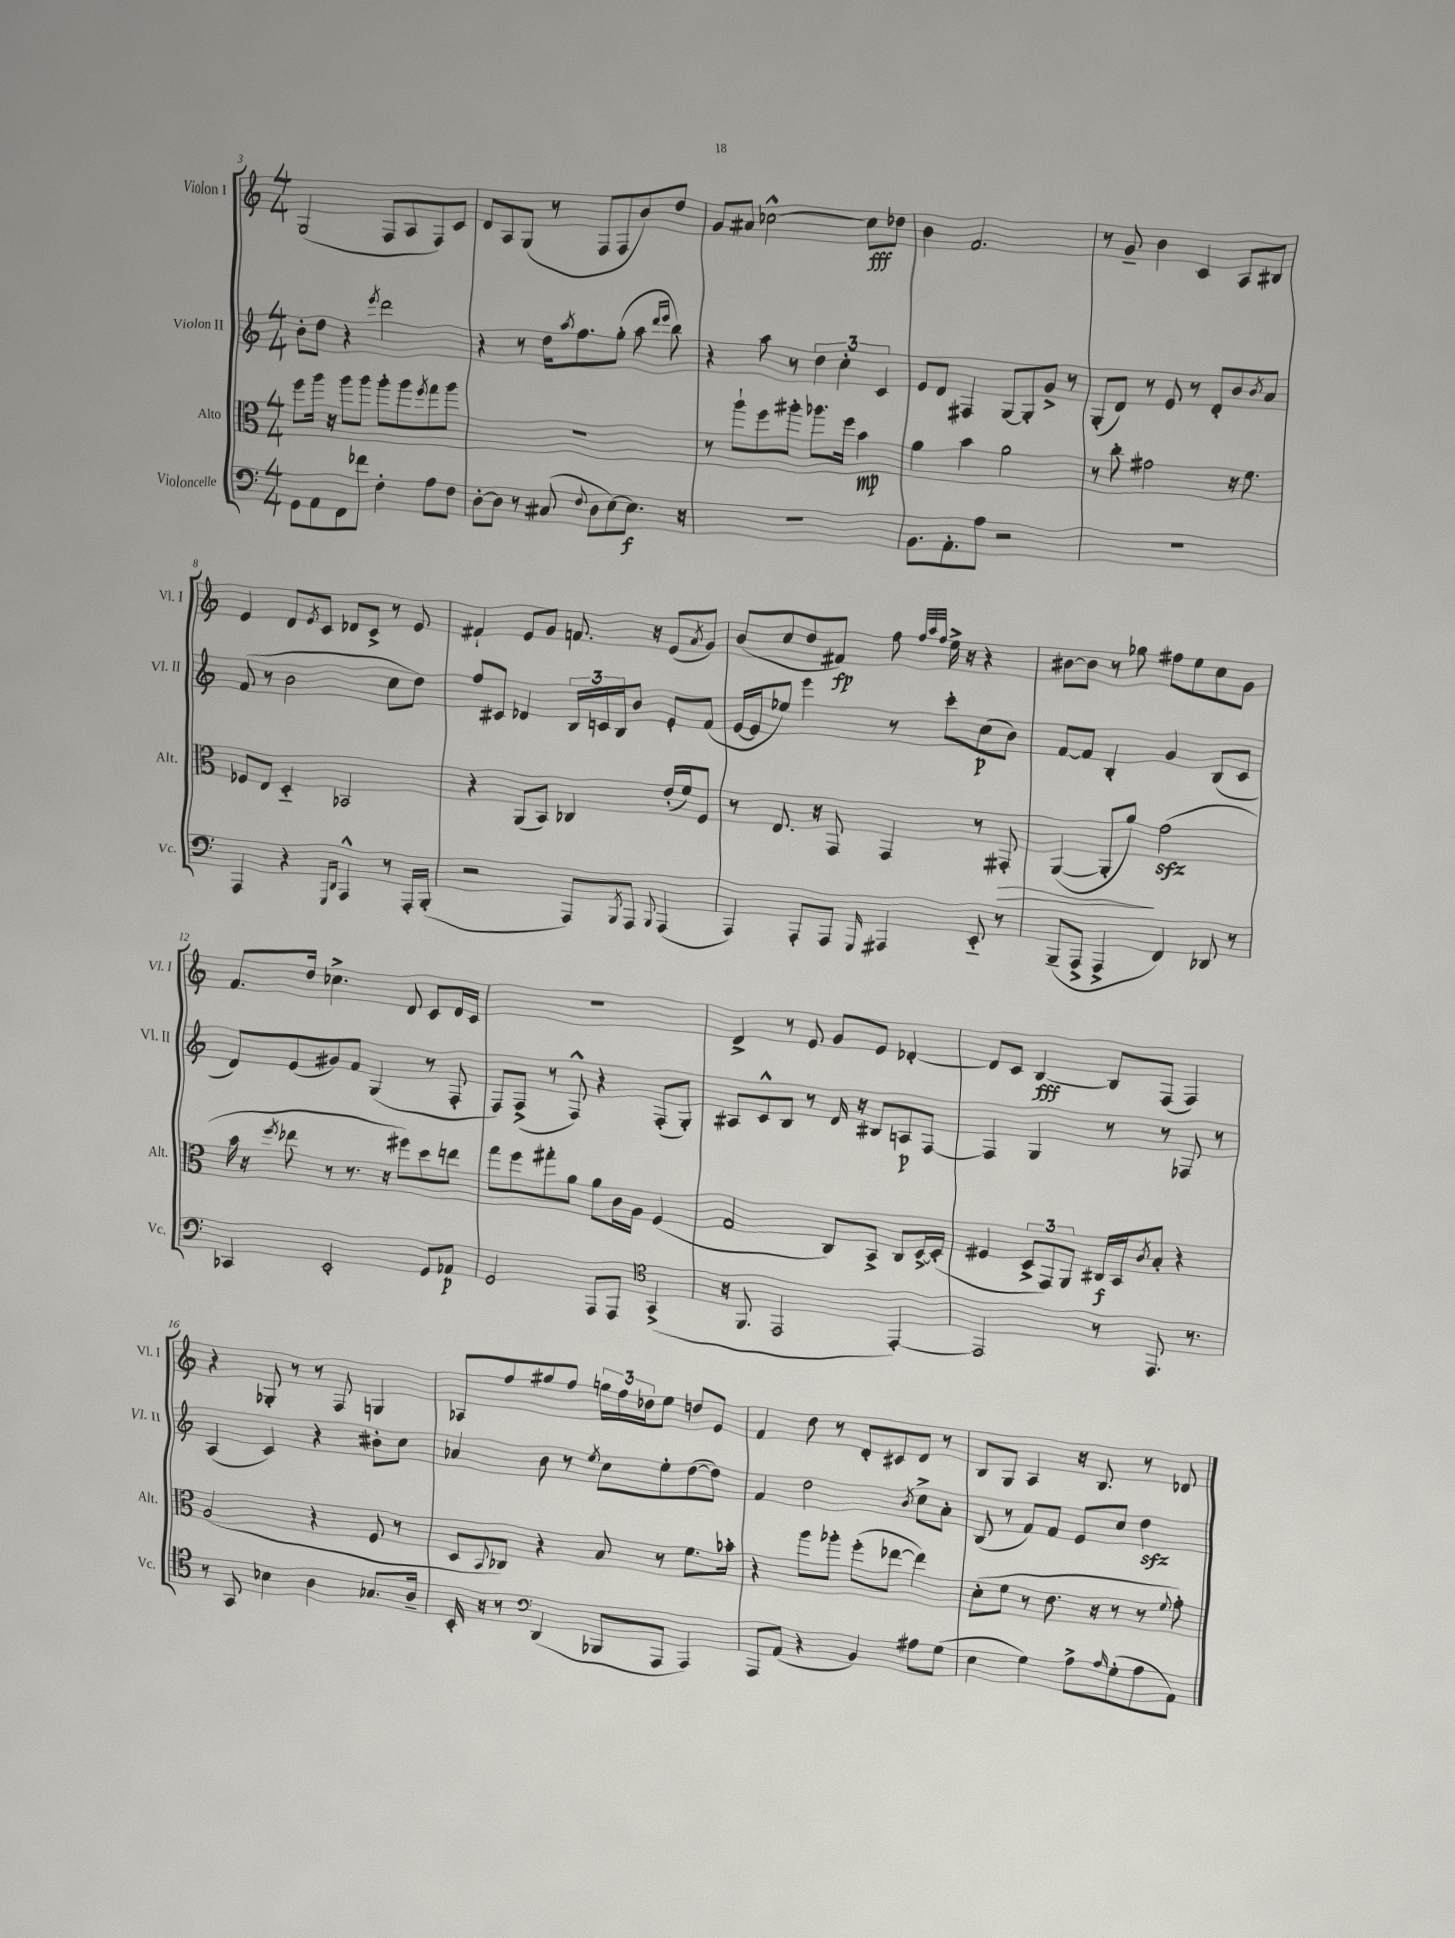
<<
\new StaffGroup <<
\new Staff = "s0" \with { instrumentName = "Violon I" shortInstrumentName = "Vl. I" } {
    \clef treble \key c \major \numericTimeSignature \time 4/4
    g2( f8 a8 f8) c'8 |
    d'8 a8 g8( r8 f8 f8 b'8) d''8 |
    g'8 ais'8 ces''2~-^ ces''8\fff des''8 |
    b'4 f'2. |
    r8 g'8-- b'4 c'4 a8 bis8 |
    e'4 d'8 \acciaccatura { e'8 } c'8 des'8 c'8-> r8 e'8 |
    fis'4-! e'8 g'8 f'8. r16 e'8( \acciaccatura { a'8 } g'8) |
    b'8( c''8 d''8 fis'8\fp) f''8 \grace { f''32 a''32 f''32 } e''16-> r16 r4 |
    bis'8~ bis'8 r8 ges''8 fis''8 e''8 c''8 g'8 |
    f'8. d''16 ces''4.-> d'8 c'8 d'16 c'16 |
    R1 |
    d'4-> r8 e'8 g'8 e'8 des'4~-. |
    des'8 c'8 b4~\fff b8 f8( f4) |
    r4 ges8-. r8 r8 f8 g4 |
    aes8 f''8 gis''8 f''8 \tuplet 3/2 { g''16 f''16 des''16 } e''8 d''8 e'8 |
    f'4 d''8 r8 d'8-. cis'8 d'8 r8 |
    b8 g8 a4 r16 b8. r8 des'8 \bar "|." |
}
\new Staff = "s1" \with { instrumentName = "Violon II" shortInstrumentName = "Vl. II" } {
    \clef treble \key c \major \numericTimeSignature \time 4/4
    b'8-. d''8 r4 \acciaccatura { e'''8 } d'''2 |
    r4 r8 d''16 \acciaccatura { a''8 } f''8. g''8-.( a''8 \grace { d'''16 e'''16 } b''8) |
    r4 a''8 r8 \tuplet 3/2 { d''4 c''4-. c'4 } |
    e'8 d'8 fis4 g8~ g8-. g'8-> r8 |
    g8-.( d'8) r8 e'8 r8 d'8-. b'8 \acciaccatura { b'8 } a'8 |
    f'8( r8 b'2 c''8 d''8) |
    f''8 cis'8 des'4 \tuplet 3/2 { b16 c'16 b16 } b'8 e'8-. f'8( |
    e'16~ e'16 ees''8) e'''4 r8 c'''8-. c''8\p( b'8) |
    f'8~ f'8 b4-. g'4 b8( c'8 |
    d'8) e'8( gis'8) f'8 g4( r8 f8-. |
    f8) f8->( r8 f8-^) r4 f8-.( g8-.) |
    ais8 c'8-^ b8 r8 d'16 r16 bis8 a8\p f8~ |
    f4 g4 r8 r8 fes8 r8 |
    a4( c'4) r4 bis'8-. c''8 |
    aes'4 b'8 r8 \acciaccatura { e''8 } c''8 e''8-. d''8~( d''8) |
    f'4 d''2 \acciaccatura { b'8 } c''8-> a'8-. |
    b8( r8 f'8) f'8 e'8 c''8 d''4\sfz \bar "|." |
}
\new Staff = "s2" \with { instrumentName = "Alto" shortInstrumentName = "Alt." } {
    \clef alto \key c \major \numericTimeSignature \time 4/4
    f''8 a''16 r16 a''8 a''8 a''8-. a''8 \acciaccatura { f''8 } g''8 a''8 |
    R1 |
    r8 a''8-! f''8 ais''8-. aes''8. f''16 b'4\mp |
    a'4 b'4 a'2 |
    r8 c''8-. gis'2 r16 f'8. |
    fes8 e8 d4-_ bes,2 |
    r4 a,8( b,8) ces4 e'16-.( f'16) f8 |
    r8 e8. r16 g,8 g,4 r8 gis,8-.\> |
    a,4~( a,8-. a'8\!) g'2\sfz( |
    b'16 r16 \acciaccatura { f''8 } ees''8 r8 r8. r16 fis''8) d''8 e''8 |
    g''8 f''8 gis''8-. a'8 a'8 c'16 a16 f4( |
    g2 c8) b,8-> c8 d16~-> d16-.( |
    fis4 \tuplet 3/2 { d8-> g,8) a,8 } cis16\f b,16 \acciaccatura { c'8 } b8-. r4 |
    a2( r4 f8 r8 |
    d8 \appoggiatura { b,8 } ces8) r4 b8 r8 f'8. bes'16-. |
    r4 a''8 aes''8-. f''8-.( ees''8~ ees''4) |
    d'8-.( f'8 r8 e'8. r16 r8 r8 \appoggiatura { f'8 } g'8-.) \bar "|." |
}
\new Staff = "s3" \with { instrumentName = "Violoncelle" shortInstrumentName = "Vc." } {
    \clef bass \key c \major \numericTimeSignature \time 4/4
    g,8 a,8 f,8 fes'8 f4-. a8 f8 |
    d8~-. d8 r8 cis8( \appoggiatura { f8 } d8 e8~) e8.\f r16 |
    R1 |
    b,8. a,8.-. a8 r2 |
    R1 |
    a,,4 r4 \grace { g,,16 d,16 } a,,4-^ r8 a,,16-. b,,16-.( |
    r2 a,,8) \acciaccatura { b,,8 } a,,8 \appoggiatura { b,,8 } a,,4( |
    a,,4) a,,8-. a,,8 \grace { g,,16 } ais,,4 e,8-_ r8 |
    b,,8--( a,,8-> a,,4-> f,4) des,8 r8 |
    ces,4 e,2-. g,8 aes,8\p |
    g,2 a,,8 a,,8 \clef tenor g,4->( |
    r16 f,8. e,2 e,4~-.) |
    e,2 r8 e,8. r8. |
    r8 g,8 bes4 a4 ges8. a16-- |
    b,16-. r16 r8 \clef bass d,4( bes,,8 a,,8 a,,4) |
    a,,8 a,8( r4 b,4) ais8 g8( |
    e4 g4) a8-> \grace { a16 } g8-.( a8 a,8) \bar "|." |
}
>>
>>
\layout { \context { \Score currentBarNumber = #3 } }
